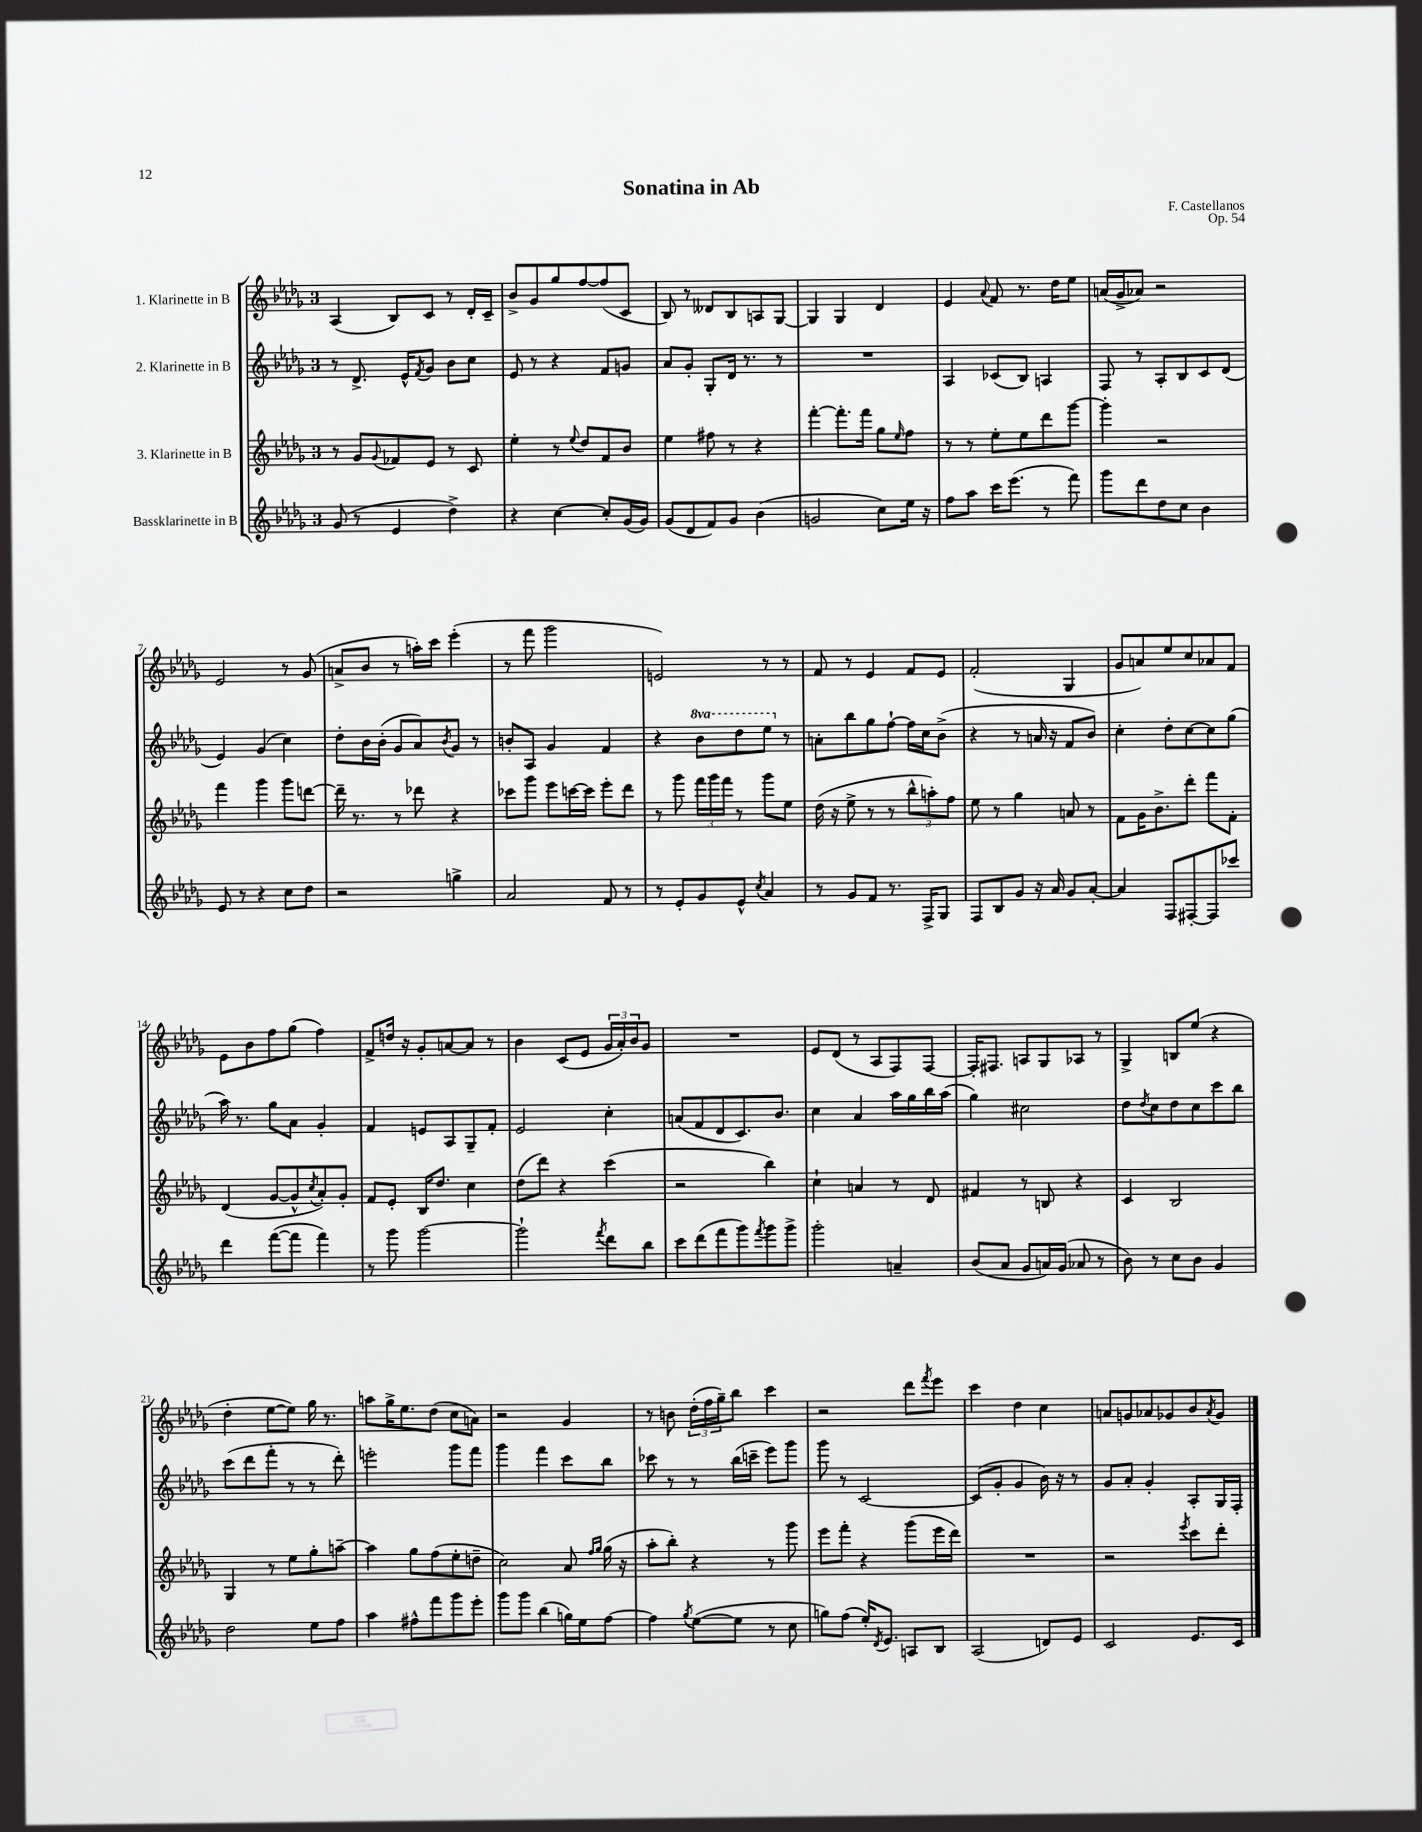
\header { title = "Sonatina in Ab" composer = "F. Castellanos" opus = "Op. 54" }
<<
\new StaffGroup <<
\new Staff = "s0" \with { instrumentName = "1. Klarinette in B" } {
    \clef treble \key des \major \once \override Staff.TimeSignature.style = #'single-digit \time 3/4
    aes4( bes8) c'8 r8 des'16-. c'16-- |
    bes'8-> ges'8 ges''8 f''8~ f''8( c'8 |
    bes8) r8 deses'8 bes8 a8 ges8~ |
    ges4 ges4 des'4 |
    ees'4 \appoggiatura { aes'8 } f'8 r8. des''16 ees''8 |
    a'16( ges'16-> aes'8) r2 |
    ees'2 r8 ges'8( |
    a'8-> bes'8 r8 a''16-.) c'''16 ees'''4-.( |
    r8 f'''8 ges'''2 |
    e'2) r8 r8 |
    f'8 r8 ees'4 f'8 ees'8 |
    f'2-.( ges4 |
    ges'8 a'8) ees''8 c''8 aes'8 f'8 |
    ees'8 bes'8 f''8 ges''8( f''4) |
    f'8-> d''16 r16 ges'8-. a'8~ a'8 r8 |
    bes'4 c'8( ees'8 \tuplet 3/2 { ges'16 aes'16-.) bes'16 } ges'8 |
    R2. |
    ees'8 des'8( r8 aes8 f8) f8~ |
    f16-. fis8. a8 ges8 aes8 r8 |
    ges4-> b8 ees''8( r4 |
    des''4-. ees''8~ ees''8) ges''16 r8. |
    a''8 ges''16-> ees''8. des''8( c''8 a'8) |
    r2 ges'4 |
    r8 b'8 \tuplet 3/2 { des''16-.( f''16 ges''16--) } bes''8 c'''4 |
    r2 des'''8 \acciaccatura { f'''8 } ees'''8 |
    c'''4 des''4 c''4 |
    a'8 g'8 aes'8 ges'8 bes'8 \acciaccatura { aes'8 } ges'8 \bar "|." |
}
\new Staff = "s1" \with { instrumentName = "2. Klarinette in B" } {
    \clef treble \key des \major \once \override Staff.TimeSignature.style = #'single-digit \time 3/4 \set Staff.ottavationMarkups = #ottavation-simple-ordinals
    r8 des'8.-> ees'16-^ \acciaccatura { f'8 } ges'8 bes'8 c''8 |
    ees'8 r8 r4 f'8 g'8 |
    aes'8 ges'8-. ges8-. des'16 r8. r8 |
    R2. |
    aes4 ces'8( bes8) a4 |
    f8 r8 aes8-. bes8 c'8 des'8( |
    ees'4) ges'4( c''4) |
    des''8-. bes'16 bes'16-.( ges'8 aes'8) \acciaccatura { bes'8 } ges'8 r8 |
    b'8-. aes8 ges'4 f'4 |
    r4 \ottava #1 bes''8 des'''8 ees'''8 \ottava #0 r8 |
    a'8-. bes''8 ges''8 f''8~-! f''16 c''16 bes'8->( |
    r4 r8 a'16 r16 f'8 bes'8) |
    c''4-. des''8-. c''8~ c''8 ges''8( |
    aes''16) r8. ges''8 aes'8 ges'4-. |
    f'4 e'8 aes8 ges8-- f'8-. |
    ees'2 c''4-. |
    a'8( f'8 des'8 c'8.) bes'8. |
    c''4 aes'4 aes''16 ges''16 bes''16 aes''16( |
    ges''4) cis''2 |
    des''8 \acciaccatura { des''8 } c''8 des''8 c''8 c'''8 bes''8 |
    c'''8( des'''8 f'''8-. r8 r8 des'''8-.) |
    e'''2-. ges'''8 f'''8 |
    ges'''4 f'''4 c'''8 bes''8 |
    ces'''8 r8 r8 bes''16( c'''16-- ees'''8) ges'''8 |
    ges'''8 r8 c'2~ |
    c'8( ges'8-. ges'4 bes'16) r16 r8 |
    ges'8 aes'8-. ges'4-. aes8-. ges16 f16-. \bar "|." |
}
\new Staff = "s2" \with { instrumentName = "3. Klarinette in B" } {
    \clef treble \key des \major \once \override Staff.TimeSignature.style = #'single-digit \time 3/4
    r8 ges'8 \appoggiatura { ges'8 } fes'8 ees'8 r8 c'8 |
    ees''4-. r8 \appoggiatura { ees''8 } des''8 f'8 bes'8 |
    ees''4 fis''8 r8 r4 |
    f'''4~-. f'''8.-. f'''16 ges''8 \grace { ees''16 } f''8 |
    r8 r8 ees''8-. ees''8 des'''8 ges'''8~ |
    ges'''4-. r2 |
    f'''4 ges'''4 ges'''8 d'''8~ |
    d'''16-- r8. r8 des'''8 r4 |
    ces'''8 ges'''8 ees'''8 c'''16~ c'''16 ees'''8-. des'''8 |
    r8 ges'''8 \tuplet 3/2 { f'''16 ges'''16 f'''16 } r8 ges'''8 ees''8 |
    des''16( r16 ees''8-> r8 r8 \tuplet 3/2 { bes''8-^ a''8-.) f''8 } |
    ees''8 r8 ges''4 a'8 r8 |
    f'8 ges'16 bes'8.-> des'''8-. f'''8 f'8-. |
    des'4( ges'8~ ges'8-^ \acciaccatura { c''8 } aes'8-.) ges'8-. |
    f'8 ees'8-. bes16 des''8. c''4 |
    des''8( des'''8) r4 c'''4( |
    r2 bes''4) |
    c''4-! a'4 r8 des'8 |
    fis'4 r8 b8 r4 |
    c'4 bes2 |
    ges4 r8 ees''8 ges''8-. a''8~-- |
    a''4 ges''8 f''8( ees''8-. d''8-- |
    c''2) aes'8 \grace { f''16 ges''16 } ges''16( r16 |
    aes''8-. bes''8-.) r4 r8 ges'''8 |
    ees'''8 f'''8-. r4 ges'''8( ees'''16 des'''16) |
    R2. |
    r2 \acciaccatura { ees'''8 } c'''8 des'''8-. \bar "|." |
}
\new Staff = "s3" \with { instrumentName = "Bassklarinette in B" } {
    \clef treble \key des \major \once \override Staff.TimeSignature.style = #'single-digit \time 3/4
    ges'8( r8 ees'4 des''4->) |
    r4 c''4~ c''8-. ges'16( ges'16) |
    ges'8( des'8 f'8) ges'8 bes'4( |
    g'2 c''8) ees''16 r16 |
    f''8 aes''8 c'''16 ees'''8.( r8 f'''8) |
    ges'''8 des'''8 des''8 c''8 bes'4 |
    ees'8 r8 r4 c''8 des''8 |
    r2 g''4-> |
    aes'2 f'8 r8 |
    r8 ees'8-. ges'8 ees'8-^ \acciaccatura { c''8 } aes'4 |
    r8 ges'8 f'8 r8. f16-> ges8 |
    f8 bes8 ges'8 r16 aes'16 ges'8 aes'8~-. |
    aes'4 f8 fis8~-. fis8 ces'''8 |
    des'''4 f'''8~( f'''8 f'''4) |
    r8 ges'''8 ges'''2~ |
    ges'''2-! \acciaccatura { f'''8 } des'''8 bes''8 |
    c'''8 des'''8( f'''8 ges'''8) \acciaccatura { f'''8 } ges'''8 ges'''8-> |
    ges'''2-. a'4-- |
    bes'8( aes'8 ges'8 a'16) ges'16( aes'8 r8 |
    bes'8) r8 c''8 bes'8 ges'4 |
    des''2 ees''8 f''8 |
    aes''4 fis''8-^ f'''8 ges'''8 ees'''8-. |
    ges'''8 ges'''8 bes''4( g''16) ees''16 f''8~ |
    f''4 \acciaccatura { ges''8 } ees''8~( ees''8 r8 c''8 |
    g''8) f''8( ees''16-.) \acciaccatura { des'8 } ees'8. a8 bes8 |
    aes2( d'8) ees'8 |
    c'2 ees'8. c'16 \bar "|." |
}
>>
>>
